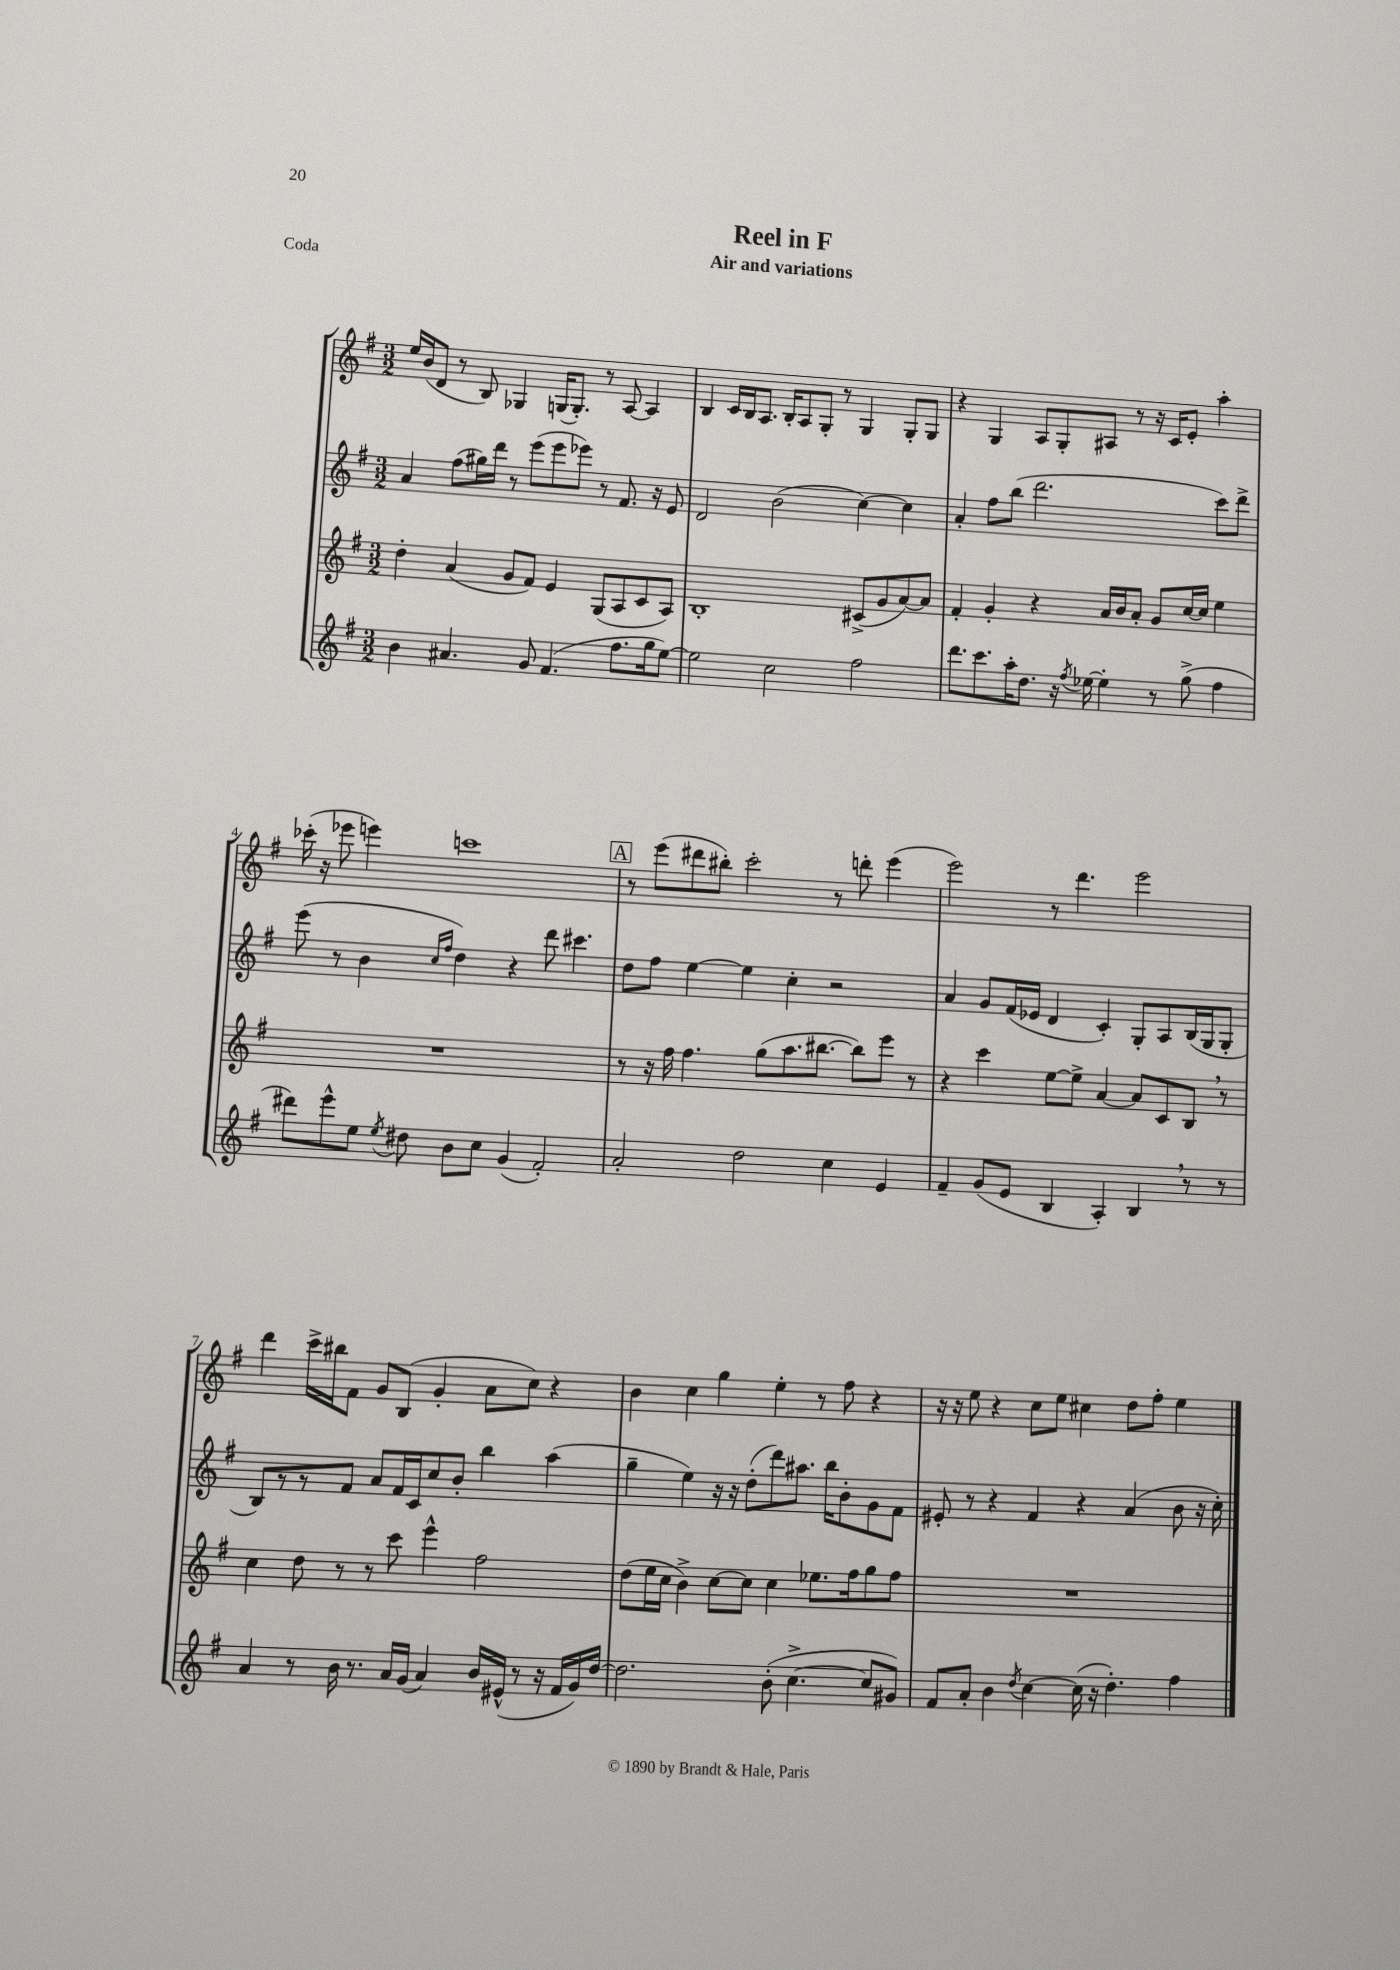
\header { title = "Reel in F" subtitle = "Air and variations" piece = "Coda" }
<<
\new StaffGroup <<
\new Staff = "s0" {
    \clef treble \key g \major \numericTimeSignature \time 3/2
    \autoBeamOff e''16[ b'16( d'8] r8 b8) ges4 g16[( g8.]-.) r8 a8~ a4 |
    b4 c'16[ b16 a8.] b16[-. a8 g8]-. r8 g4 g8[-. g8] |
    r4 g4 a8[ g8-. ais8] r8 r16 c'16[ e'8]-. a''4-. |
    ces'''16-.( r16 ees'''8 e'''4) c'''1 |
    \mark \markup { \box "A" } r8 e'''8[( dis'''8 bis''8]-.) c'''2-. r8 d'''8-. e'''4( |
    e'''2) r8 d'''4. e'''2 |
    d'''4 c'''16[-> bis''16 fis'8] g'8[ b8]( g'4-. a'8[ c''8]) r4 |
    b'4 c''4 g''4 e''4-. r8 fis''8 r4 |
    r16 r16 e''8 r4 c''8[ e''8] cis''4 d''8[ fis''8]-. e''4 \bar "|." |
}
\new Staff = "s1" {
    \clef treble \key g \major \numericTimeSignature \time 3/2
    \autoBeamOff a'4 fis''8[( gis''16) d'''16] r8 e'''8[( e'''8 ees'''8]) r8 fis'8. r16 e'8 |
    d'2 b'2( c''4~) c''4 |
    a'4-. fis''8[ b''8]( d'''2. c'''8[) d'''8]-> |
    e'''8( r8 b'4 \grace { c''16[ fis''16] } d''4) r4 d'''8 cis'''4. |
    \mark \markup { \box "A" } d''8[ fis''8] e''4~ e''4 c''4-. r2 |
    a'4 g'8[ fis'16( ees'16] d'4 c'4-.) g8[-. a8 b16( g16 g8]-. |
    b8[) r8 r8 fis'8] a'8[ fis'16 c'16 c''8 b'8]-. b''4 a''4( |
    g''4-- e''4) r16 r16 d''8[-.( d'''8) ais''8.] b''16[ b'8-. g'8 fis'8] |
    eis'8-. r8 r4 fis'4 r4 a'4( b'8 r16 c''16-.) \bar "|." |
}
\new Staff = "s2" {
    \clef treble \key g \major \numericTimeSignature \time 3/2
    \autoBeamOff d''4-. a'4( g'8[ fis'8]) e'4 g8[( a8 c'8 a8]) |
    b1-. cis'8[->( g'8 a'8~) a'8] |
    fis'4-. g'4-. r4 a'16[ b'16 a'8]-. g'8[ c''16~ c''16] e''4 |
    R1. |
    \mark \markup { \box "A" } r8 r16 fis''16 fis''4. g''8[( a''8. bis''8.]~ bis''8[) e'''8] r8 |
    r4 c'''4 e''8[~ e''8]-> a'4~ a'8[ c'8 b8] \breathe r8 |
    c''4 d''8 r8 r8 c'''8 e'''4-^ fis''2 |
    d''8[( e''16 c''16] b'4->) c''8[~ c''8] c''4 ees''8.[ fis''16 g''8 fis''8] |
    R1. \bar "|." |
}
\new Staff = "s3" {
    \clef treble \key g \major \numericTimeSignature \time 3/2
    \autoBeamOff b'4 ais'4. g'8 fis'4.( fis''8.[ g''16 e''8]~) |
    e''2 c''2 fis''2 |
    d'''8.[ c'''8. a''16-. d''8.] r16 \acciaccatura { fis''8 } ees''16~ ees''4-. r8 g''8->( fis''4 |
    dis'''8[) e'''8-^ e''8] \acciaccatura { e''8 } dis''8 b'8[ c''8] g'4( fis'2-.) |
    \mark \markup { \box "A" } a'2-. d''2 c''4 e'4 |
    fis'4-- g'8[( e'8] b4 a4-.) b4 \breathe r8 r8 |
    a'4 r8 b'16 r8. a'16[ g'16]( a'4) b'16[ eis'16]-^( r8 r16 fis'16[ g'16) d''16]~ |
    d''2. b'8-.( c''4.~-> c''8[ gis'8]) |
    fis'8[ a'8]-. b'4 \acciaccatura { d''8 } c''4~ c''16( r16 d''4.-.) fis''4 \bar "|." |
}
>>
>>
